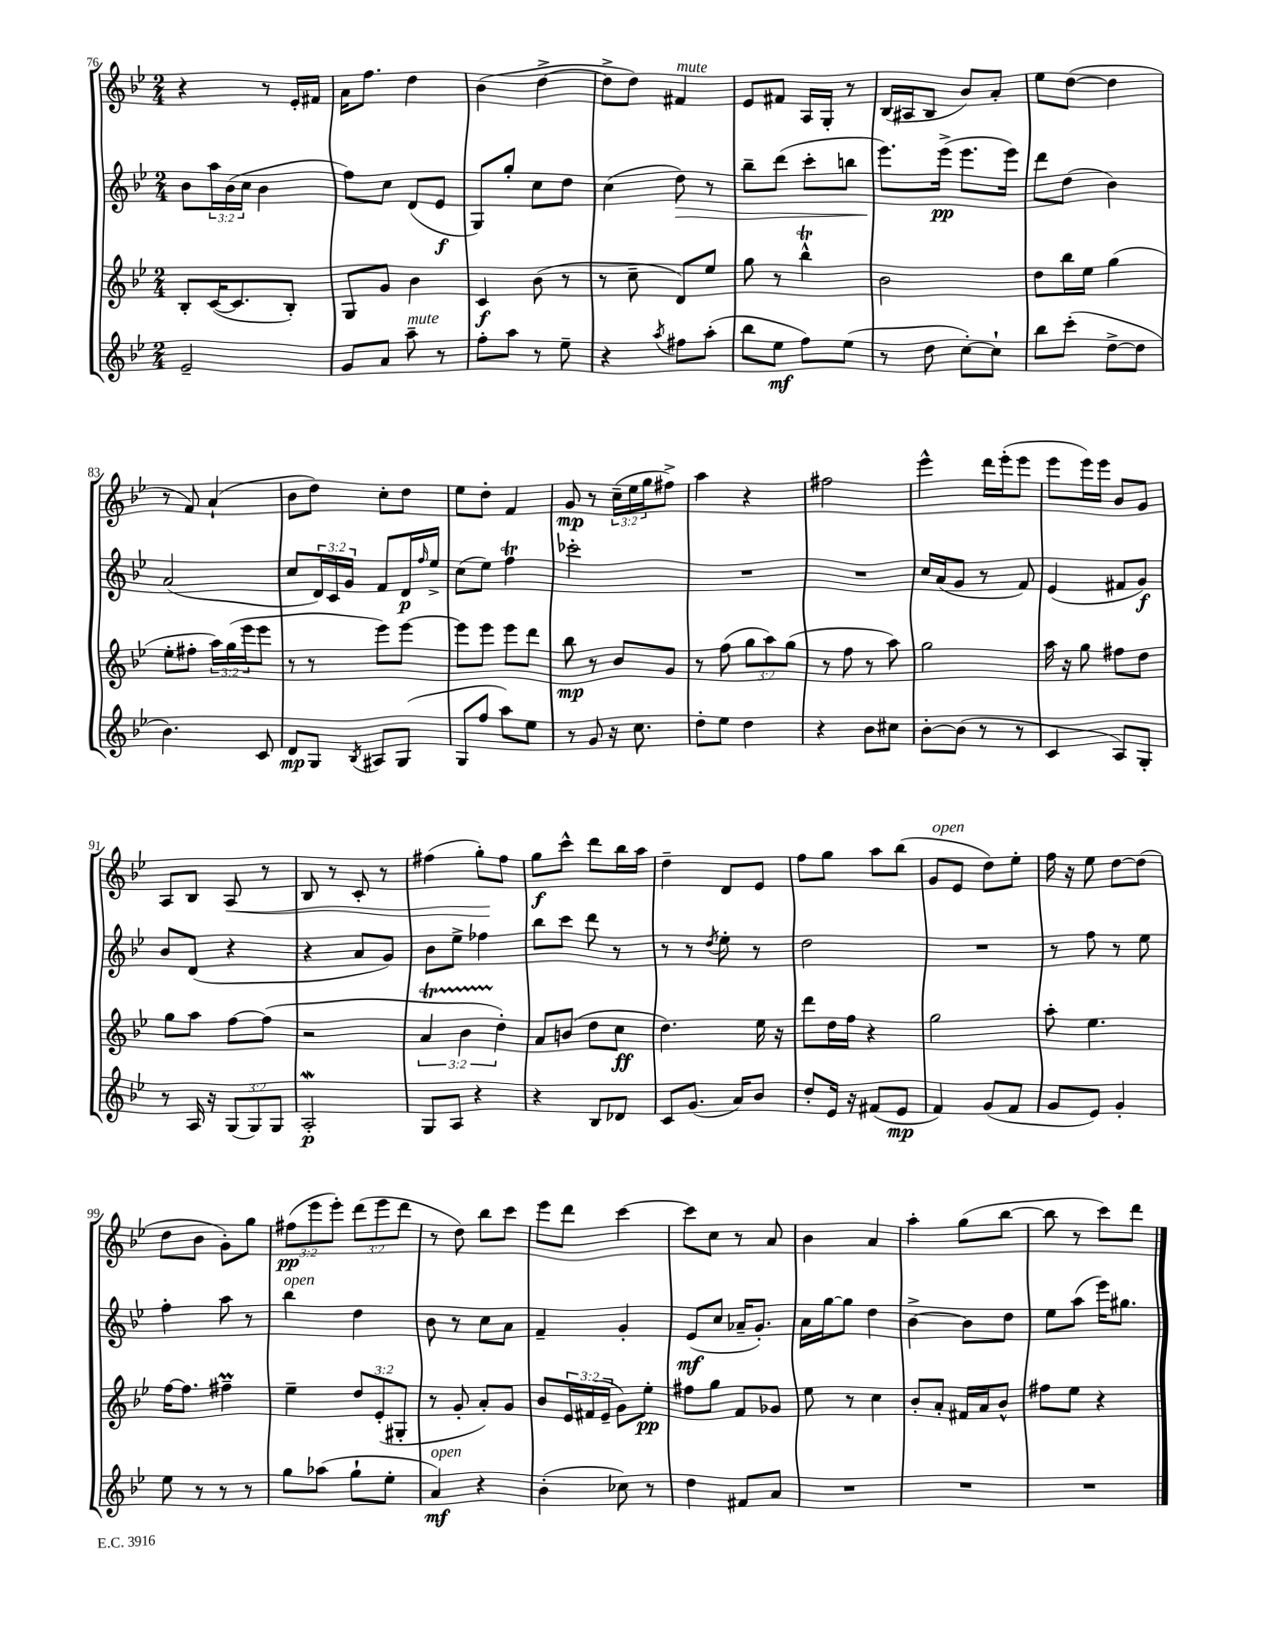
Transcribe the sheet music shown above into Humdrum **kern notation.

**kern	**kern	**kern	**kern
*staff4	*staff3	*staff2	*staff1
*clefG2	*clefG2	*clefG2	*clefG2
*k[b-e-]	*k[b-e-]	*k[b-e-]	*k[b-e-]
*M2/4	*M2/4	*M2/4	*M2/4
2e-~/	8B-'/L	8b-\L	4r
.	([16c/K	24aa\L	.
.	.	(24b-\	.
.	8.c/]	.	.
.	.	24cc\JJ	.
.	.	4b-\	8r
.	8B-'/J)	.	16e-'/LL
.	.	.	16f#/JJ
=	=	=	=
8g/L	8G/L	8ff\L)	16a\LK
.	.	.	8.ff\J
8a/J	8g/J	8cc\J	.
8aa~\	4b-\	(8d/L	4dd\
8r	.	8e-/J	.
=	=	=	=
8ff'\L	4c/	8G/L)	(4b-\
8aa\J	.	8gg'/J	.
8r	(8b-\	8cc\L	[4dd^\
8ee-~\	8r	8dd\J	.
=	=	=	=
4r	8r	(4cc\	8dd^\]L
.	8cc~\	.	8dd\J)
8qaa/	.	.	.
8ff#\L	8d/L)	8dd\)	4f#/
(8aa'\J	8ee-/J	8r	.
=	=	=	=
8bb-\L	8gg\	8bb-~\L	8e-/L
8ee-\J	8r	(8ddd\J	8f#/J
8ff\L)	4bb-^^\	8ccc'\L	16A/LL
.	.	.	16G'/JJ
(8ee-\J	.	8bb\J	8r
=	=	=	=
8r	2b-\	8.eee-\L)	(16B-/LL
.	.	.	16A#/J
8dd\	.	.	8B-/J
.	.	(16eee-^\Jk	.
[8cc'\L)	.	8.eee-\L	8b-/L)
8cc`\]J	.	.	8a'/J
.	.	16eee-\Jk)	.
=	=	=	=
8bb-\L	8dd\L	8ddd\L	8ee-\L
(8ccc'\J	16bb-\L	(8dd\J	([8dd\J
.	16ee-\JJ	.	.
[8dd^\L	(4gg\	4b-\)	4dd\]
8dd\]J	.	.	.
=	=	=	=
4.b-\)	8ee-'\L	(2a/	8r
.	8ff#'\J	.	8f/)
.	24aa\LL)	.	(4a`/
.	(24gg\	.	.
.	24eee-\J	.	.
8c/	8eee-\J	.	.
=	=	=	=
8d/L	8r	8cc/L	8b-\L
8G/J	8r	24d/L)	8dd\J)
.	.	24c/	.
.	.	24g/JJ	.
8qB-/	.	.	.
8A#/L	8eee-\L)	8f/L	8cc'\L
(8G/J	[8eee-\J	16d/L	8dd\J
.	.	16qqff/	.
.	.	16ee-^/JJ	.
=	=	=	=
8G/L	8eee-\]L	(8cc\L	8ee-\L
8ff/J	8eee-\J	8ee-\J)	8dd'\J
8aa\L)	8eee-\L	4ff\	4f/
8ee-\J	8ddd\J	.	.
=	=	=	=
8r	8bb-\	2ccc-'\	8g/
8g/	8r	.	8r
16r	8b-/L	.	(24cc~\LL
.	.	.	24ee-\
8.cc\	.	.	.
.	.	.	24gg\J
.	8g/J	.	8ff#^\J)
=	=	=	=
8dd'\L	8r	2r	4aa\
8ee-\J	(8ff\	.	.
4dd\	12gg\L	.	4r
.	12aa\)	.	.
.	(12gg\J	.	.
=	=	=	=
4r	8r	2r	2ff#\
.	8ff\	.	.
8b-\L	8r	.	.
8cc#\J	8aa\)	.	.
=	=	=	=
[8b-'\L	2gg\	16cc/LL	4eee-^^\
.	.	(16a/J	.
(8b-\]J	.	8g/J	.
8r	.	8r	16ddd\LL
.	.	.	(16eee-'\J
8r	.	8f/)	8eee-\J
=	=	=	=
4c/	16aa\	(4e-/	8eee-\L
.	16r	.	.
.	8gg\	.	16eee-\L)
.	.	.	16eee-\JJ
8A/L)	8ff#\L	8f#/L	8b-/L
8G'/J	8dd\J	8g/J)	8g/J
=	=	=	=
8r	8gg\L	8b-/L	8A/L
16A/	8aa\J	(8d/J	8B-/J
16r	.	.	.
(12G/L	[8ff\L	4r	8A/
12G/)	.	.	.
.	(8ff\]J	.	8r
12G/J	.	.	.
=	=	=	=
2A'/	2r	4r	8B-/
.	.	.	8r
.	.	8a/L	8c'/
.	.	8g/J)	8r
=	=	=	=
8G/L	6a/	8b-\L	(4ff#\
8A/J	.	8ee-^\J	.
.	6b-\	.	.
4r	.	4ff-\	8gg'\L)
.	6dd'\)	.	.
.	.	.	8ff#\J
=	=	=	=
4r	8a/L	8bb-\L	8gg\L
.	(8b/J	8ccc\J	8ccc^^\J
8B-/L	8dd\L	8ddd\	8ddd\L
8d-/J	8cc\J	8r	16bb-\L
.	.	.	16aa\JJ
=	=	=	=
8c/L	4.dd\)	8r	4dd~\
(8.g/J	.	8r	.
.	.	8qdd/	.
.	.	8ee-'\	8d/L
16a/LK)	.	.	.
8b-/J	16ee-\	8r	8e-/J
.	16r	.	.
=	=	=	=
8dd'/L	8ddd\L	2dd\	8ff\L
16e-/Jk	16dd\L	.	8gg\J
16r	16ff\JJ	.	.
(8f#/L	4r	.	8aa\L
8e-/J	.	.	(8bb-\J
=	=	=	=
4f/)	2gg\	2r	8g/L
.	.	.	8e-/J
(8g/L	.	.	8dd\L)
8f/J	.	.	8ee-'\J
=	=	=	=
8g/L	8aa'\	8r	16ff\
.	.	.	16r
8e-/J)	4.ee-\	8ff\	8ee-\
4g'/	.	8r	[8dd\L
.	.	8ee-\	(8dd\]J
=	=	=	=
8ee-\	[16ff\LK	4ff'\	8dd\L
.	8.ff\]J	.	.
8r	.	.	8b-\J
8r	4ff#~\	8aa\	8g'\L)
8r	.	8r	8gg\J
=	=	=	=
8gg\L	4ee-~\	4bb-\	(12ff#\L
.	.	.	12eee-\
(8aa-\J	.	.	.
.	.	.	12eee-'\J)
8gg`\L	12dd/L	4dd\	(12ddd\L
.	(12e-'/	.	12eee-\
8ee-'\J	.	.	.
.	12G#'/J	.	12ddd\J
=	=	=	=
4a/)	8r	8b-\	8r
.	8g'/	8r	8dd\)
4r	8a'/L)	8cc\L	8bb-\L
.	8g/J	8a\J	8ccc\J
=	=	=	=
(4b-'\	8b-/L	4f~/	8eee-\L
.	24e-/L	.	8ddd\J
.	(24f#/	.	.
.	24e-~/JJ	.	.
8cc-\)	8g\L)	4g'/	[4ccc\
8r	8ee-'\J	.	.
=	=	=	=
4dd\	8ff#\L	(8e-/L	8ccc\]L
.	8gg\J	8cc/J	8cc\J
8f#/L	8f/L	16a-~/LK	8r
.	.	8.g'/J)	.
8a/J	8g-/J	.	8a/
=	=	=	=
2r	8ee-\	16a\LL	4b-\
.	.	[16gg\J	.
.	8r	8gg\]J	.
.	4cc\	4dd\	4a/
=	=	=	=
2r	8b-'/L	[4b-^\	4aa'\
.	8a'/J	.	.
.	16f#/LL	8b-\]L	(8gg\L
.	16a/J	.	.
.	8b-^^/J	8dd\J	[8bb-\J
=	=	=	=
2r	8ff#\L	8ee-\L	8bb-\]
.	8ee-\J	(8aa\J	8r
.	4r	16eee-\LK)	8ccc\L)
.	.	8.gg#\J	.
.	.	.	8ddd\J
==	==	==	==
*-	*-	*-	*-
